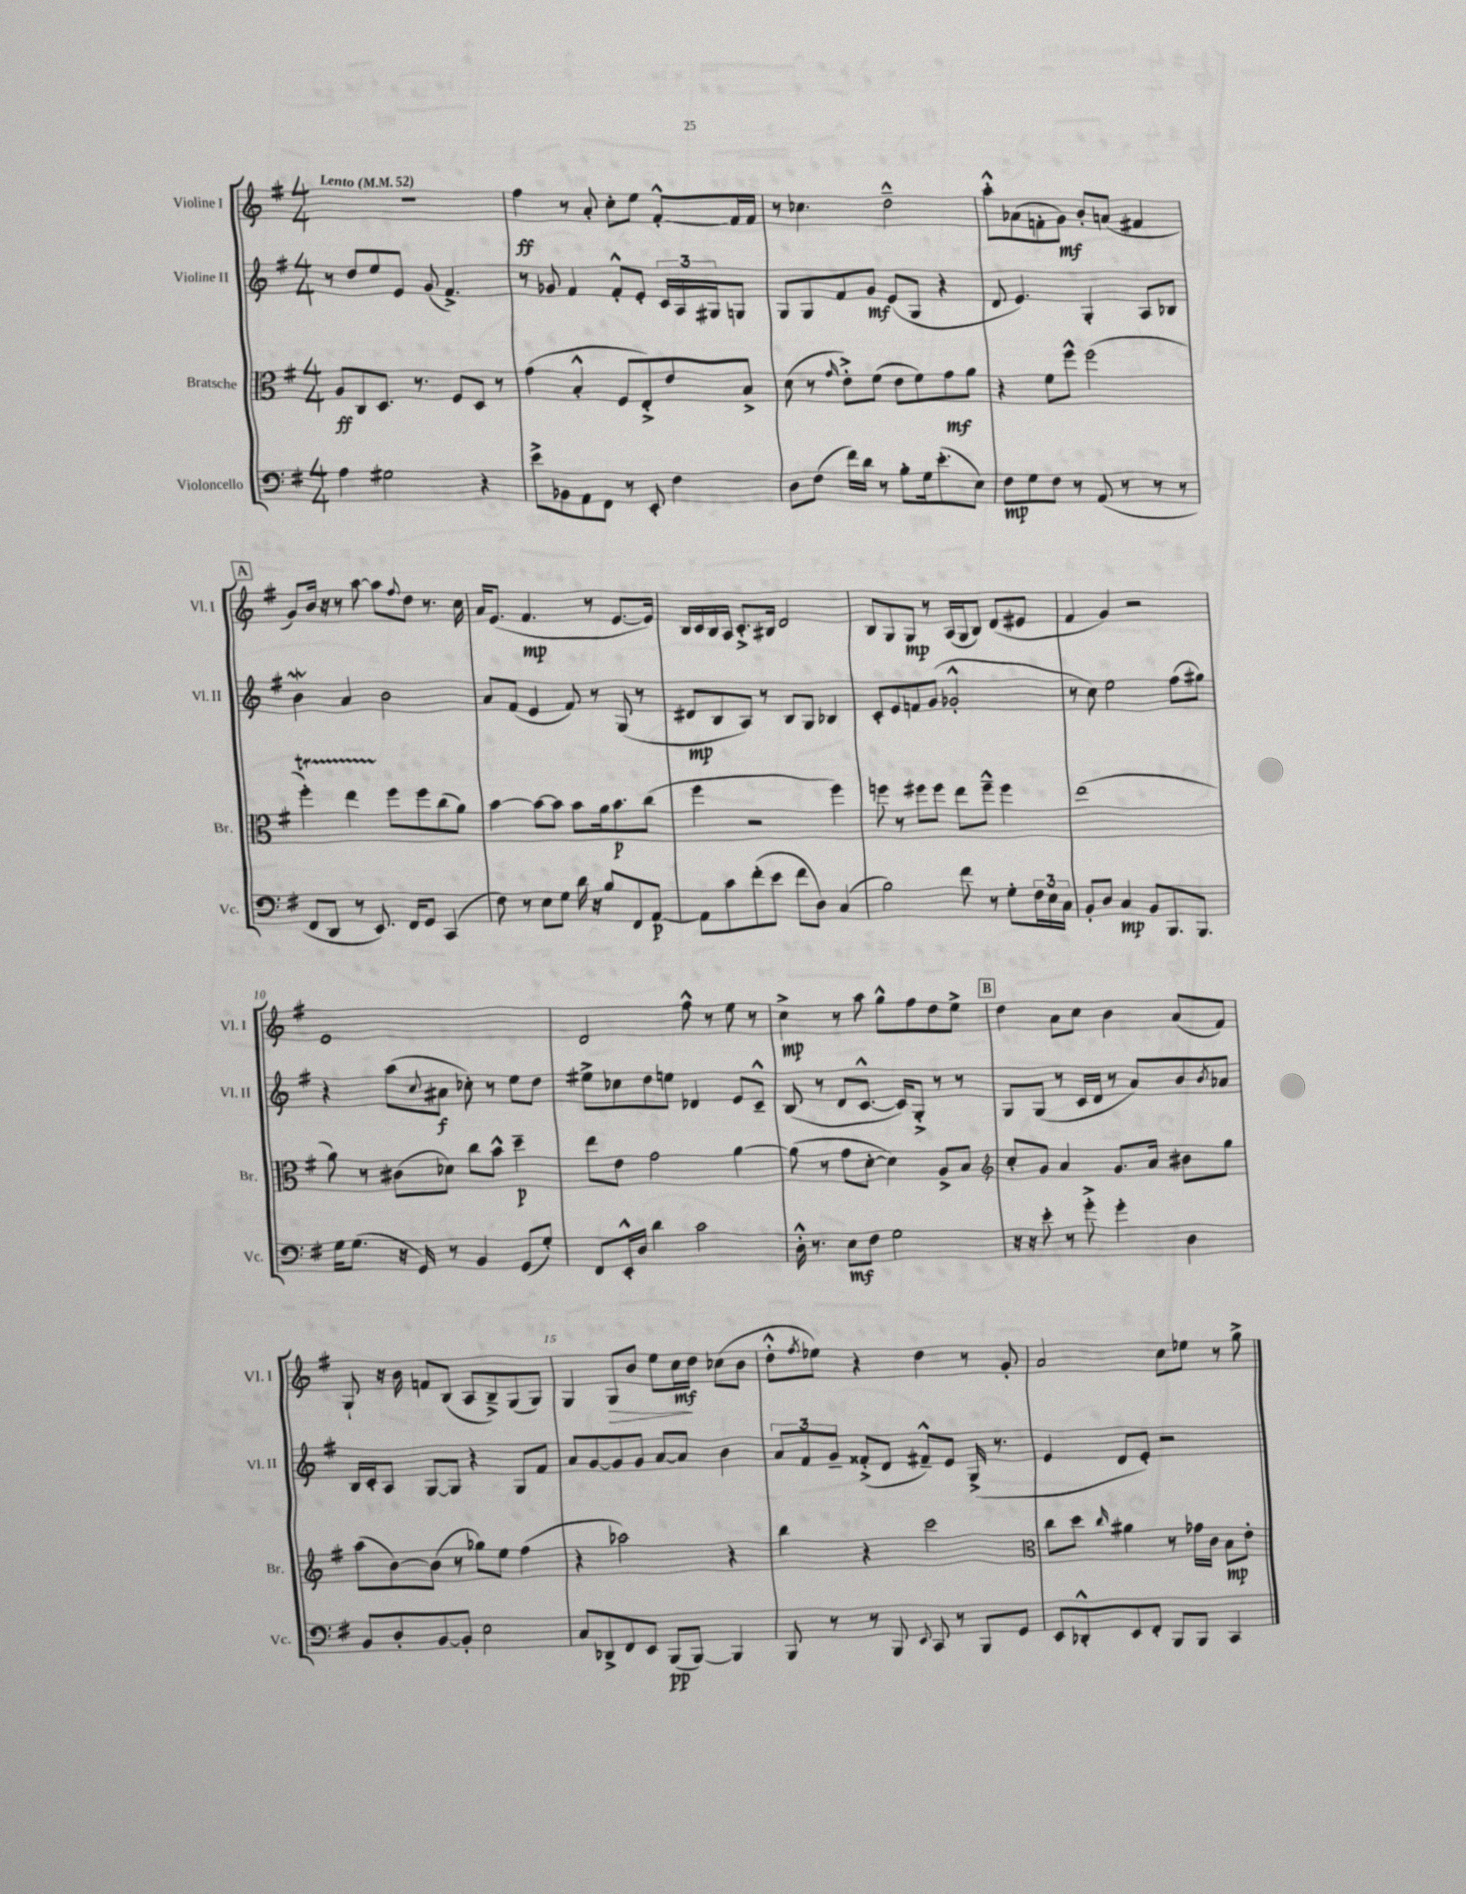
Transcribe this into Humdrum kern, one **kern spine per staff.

**kern	**dynam	**kern	**dynam	**kern	**dynam	**kern	**dynam
*part4	*part4	*part3	*part3	*part2	*part2	*part1	*part1
*staff4	*staff4	*staff3	*staff3	*staff2	*staff2	*staff1	*staff1
*I"Violoncello	*	*I"Bratsche	*	*I"Violine II	*	*I"Violine I	*
*I'Vc.	*	*I'Br.	*	*I'Vl. II	*	*I'Vl. I	*
*clefF4	*	*clefC3	*	*clefG2	*	*clefG2	*
*k[f#]	*	*k[f#]	*	*k[f#]	*	*k[f#]	*
*M4/4	*	*M4/4	*	*M4/4	*	*M4/4	*
*MM52	*	*MM52	*	*MM52	*	*MM52	*
=1	=1	=1	=1	=1	=1	=1	=1
!	!	!	!	!	!	!LO:TX:a:B:t=Lento	!
4A\	.	8A/L	ff	8r	.	1r	.
.	.	8C/	.	8dd/L	.	.	.
2G#X\	.	8.D/J	.	8ee/	.	.	.
.	.	.	.	8e/J	.	.	.
.	.	8.r	.	.	.	.	.
.	.	.	.	(8g/	.	.	.
.	.	8F#/L	.	4.f#^/)	.	.	.
4r	.	8D/J	.	.	.	.	.
.	.	8r	.	.	.	.	.
=2	=2	=2	=2	=2	=2	=2	=2
8e^\L	.	(4g\	.	8r	.	4ff#\	ff
8BB-X\	.	.	.	8g-X/	.	.	.
8AA\	.	4B'^^/	.	4f#/	.	8r	.
8FF#\J	.	.	.	.	.	8a'/	.
8r	.	8F#/L	.	8f#'^^/L	.	8cc'\L	.
8EE'/	.	8E'^/)	.	8e'/J	.	8ee\J	.
4F#\	.	8e/	.	24c/LL	.	[8f#'^^/L	.
.	.	.	.	24A/	.	.	.
.	.	.	.	24G#X/J	.	.	.
.	.	8B^/J	.	8Gn/J	.	16f#/L]	.
.	.	.	.	.	.	16f#/JJ	.
=3	=3	=3	=3	=3	=3	=3	=3
8D\L	.	(8d\	.	8G/L	.	8r	.
(8F#\J	.	8r	.	8G/	.	4.cc-X\	.
.	.	16qqg/	.	.	.	.	.
16f#\LL)	.	8e'^\L)	.	8f#/	.	.	.
16d\JJ	.	.	.	.	.	.	.
8r	.	(8f#\J	.	8g/J	mf	.	.
8B'\L	.	8e\L	.	(8e/L	.	2dd~^^\	.
16G\k	.	8f#\)	.	8G/J	.	.	.
(8.e'\	.	.	.	.	.	.	.
.	.	8g\	mf	4r	.	.	.
8E\J)	.	8a\J	.	.	.	.	.
=4	=4	=4	=4	=4	=4	=4	=4
8F#\L	mp	4r	.	8d/	.	8aa'^^\L	.
8G\	.	.	.	4.e/)	.	(8a-X\	.
8F#\J	.	8f#\L	.	.	.	8fn'\	.
8r	.	8ff#^^\J	.	.	.	8g\J)	mf
(8AA/	.	(2ff#\	.	4G'/	.	8b'/L	.
8r	.	.	.	.	.	(8an/J	.
8r	.	.	.	8A/L	.	4f#X/	.
8r	.	.	.	8B-X/J	.	.	.
!!LO:LB:g=z
!!LO:REH:place=s1:t=A
=5	=5	=5	=5	=5	=5	=5	=5
8FF#/L	.	4ff#t'\)	.	4bW\	.	8g/L)	.
8DD/J	.	.	.	.	.	16b/Jk	.
.	.	.	.	.	.	16r	.
8r	.	4eeTTT\	.	4a/	.	8r	.
8.EE/)	.	.	.	.	.	[8aa\	.
.	.	8ff#\L	.	2b\	.	8aa\L]	.
16FF#/KL	.	.	.	.	.	.	.
.	.	.	.	.	.	8qqff#/	.
8GG/J	.	8ff#\	.	.	.	8dd\J	.
(4CC/	.	(8cc\	.	.	.	8.r	.
.	.	8a\J)	.	.	.	.	.
.	.	.	.	.	.	16cc\	.
=6	=6	=6	=6	=6	=6	=6	=6
8F#\)	.	[4b\	.	8a/L	.	16a/KL	.
.	.	.	.	.	.	(8.e/J	.
8r	.	.	.	(8f#/J	.	.	.
8E\L	.	8b\L_	.	4e/	.	4.f#/	mp
8G\J	.	8b\J]	.	.	.	.	.
16d\	.	8b\L	.	8f#/)	.	.	.
16r	.	.	.	.	.	.	.
8B/L	.	16a\k	.	8r	.	8r	.
.	.	8.b\	p	.	.	.	.
8FF#/	.	.	.	(8G/	.	[8.e/L	.
[8AA/J	p	(8cc\J	.	8r	.	.	.
.	.	.	.	.	.	16e/Jk])	.
=7	=7	=7	=7	=7	=7	=7	=7
8AA\L]	.	4ff#\	.	8d#X/L	mp	16B/LL	.
.	.	.	.	.	.	16c/	.
8c\	.	.	.	8B/	.	16B/	.
.	.	.	.	.	.	16A/JJ	.
(8f#'\	.	2r	.	8A/J)	.	8.c'^/L	.
8e\J	.	.	.	8r	.	.	.
.	.	.	.	.	.	16B#X/Jk	.
8f#\L	.	.	.	8B/L	.	2d/	.
8D\J)	.	.	.	8G/J	.	.	.
(4C/	.	4ff#\)	.	4B-X/	.	.	.
=8	=8	=8	=8	=8	=8	=8	=8
2B\)	.	8ffn\	.	8c'/L	.	8B/L	.
.	.	8r	.	8e/	.	8G/	.
.	.	8ff#X\L	.	8fn/	.	8G/J	mp
.	.	8ff#\J	.	(8g/J	.	8r	.
8f#\	.	8ee\L	.	2g-X'^^/	.	(16A/LL	.
.	.	.	.	.	.	16G/J	.
8r	.	8ff#~^^\J	.	.	.	8B/J)	.
8G'\L	.	4ff#\	.	.	.	(8d/L	.
24F#\L	.	.	.	.	.	8e#X/J	.
24E\	.	.	.	.	.	.	.
24C\JJ	.	.	.	.	.	.	.
=9	=9	=9	=9	=9	=9	=9	=9
8BB'/L	.	(1ee	.	8r	.	4f#/	.
8D/J	.	.	.	8cc\)	.	.	.
4C/	mp	.	.	2ee\	.	4g/)	.
8BB/L	.	.	.	.	.	2r	.
8.BBB/	.	.	.	.	.	.	.
.	.	.	.	(8ff#\L	.	.	.
8.BBB/J	.	.	.	.	.	.	.
.	.	.	.	8gg#X\J)	.	.	.
!!LO:LB:g=z
=10	=10	=10	=10	=10	=10	=10	=10
16G\KL	.	8a\)	.	4r	.	1e	.
(8.G\J	.	.	.	.	.	.	.
.	.	8r	.	.	.	.	.
16r	.	(8c#X\L	.	(8aa\L	.	.	.
16GG/)	.	.	.	.	.	.	.
.	.	.	.	8qqcc/	.	.	.
8r	.	8d-X\J)	.	8a#X\J	f	.	.
4BB/	.	8cc\L	.	8cc-X'\)	.	.	.
.	.	8b^^\J	.	8r	.	.	.
(8GG/L	.	4dd~\	p	8ee\L	.	.	.
8G'/J)	.	.	.	8dd\J	.	.	.
=11	=11	=11	=11	=11	=11	=11	=11
8FF#/L	.	8ee\L	.	8ee#X^\L	.	2d/	.
16EE'^^/L	.	8e\J	.	8cc-X\	.	.	.
16D/JJ	.	.	.	.	.	.	.
4d\	.	2g\	.	8dd\	.	.	.
.	.	.	.	8een\J	.	.	.
2c\	.	.	.	4d-X/	.	8ff#^^\	.
.	.	.	.	.	.	8r	.
.	.	[4a\	.	8e/L	.	8ee\	.
.	.	.	.	8c~^^/J	.	8r	.
=12	=12	=12	=12	=12	=12	=12	=12
16D'^^\	.	(8a\]	.	(8B/	.	4cc^\	mp
8.r	.	.	.	.	.	.	.
.	.	8r	.	8r	.	.	.
8E\L	mf	8g\L	.	8d/L	.	8r	.
8F#\J	.	[8d'\J	.	[8.c^^/J	.	8aa\	.
2G\	.	4d\])	.	.	.	8gg^^\L	.
.	.	.	.	16c/KL])	.	.	.
.	.	.	.	8G'^/J	.	8ff#\	.
.	.	8A^/L	.	8r	.	8dd\	.
.	.	8B/J	.	8r	.	8ee^\J	.
!!LO:REH:place=s1:t=B
=13	=13	=13	=13	=13	=13	=13	=13
*	*	*clefG2	*	*	*	*	*
16r	.	8cc'/L	.	8G/L	.	4dd\	.
16r	.	.	.	.	.	.	.
8e'\	.	8g/J	.	(8G/J	.	.	.
8r	.	4a/	.	8r	.	8a\L	.
8g'^\	.	.	.	16c/LL	.	8cc\J	.
.	.	.	.	16d/JJ	.	.	.
4g'\	.	8.g/L	.	8r	.	4b\	.
.	.	.	.	8a/L)	.	.	.
.	.	16a/Jk	.	.	.	.	.
4D\	.	8b#X\L	.	8b/	.	(8a/L	.
.	.	.	.	8qb/	.	.	.
.	.	8gg\J	.	8a-X/J	.	8f#/J)	.
!!LO:LB:g=z
=14	=14	=14	=14	=14	=14	=14	=14
8BB/L	.	(8aa\L	.	16B/LL	.	8G`/	.
.	.	.	.	16c'/J	.	.	.
8D'/	.	[8b\)	.	8A/J	.	16r	.
.	.	.	.	.	.	16b\	.
[8BB/	.	(8b\J]	.	[8G/L	.	8fn/L	.
8BB'/J]	.	8r	.	8G/J]	.	(8B/J	.
2E\	.	8gg-X\L)	.	4r	.	8A/L	.
.	.	8ee\J	.	.	.	8B~^/)	.
.	.	(4ff#\	.	8G/L	.	(8G/	.
.	.	.	.	8f#/J	.	8G/J)	.
=15	=15	=15	=15	=15	=15	=15	=15
8C/L	.	4r	.	8a/L	.	4G/	.
8DD-X^/	.	.	.	[8g/	.	.	.
!	!	!	!	!	!	!	!LO:HP:b
8FF#/	.	2aa-X\)	.	8g/]	.	8G/L	>
8EE/J	.	.	.	8g/J	.	8b/J	.
(8BBB/L	pp	.	.	[8a/L	.	8ee\L	.
[8BBB/J)	.	.	.	8a/J]	.	16cc\L	mf
.	.	.	.	.	.	16dd\JJ	]
4BBB/]	.	4r	.	4b\	.	(8cc-X\L	.
.	.	.	.	.	.	8b\J	.
=16	=16	=16	=16	=16	=16	=16	=16
8BBB/	.	4bb\	.	12a/L	.	8dd'^^\L	.
.	.	.	.	12f#/	.	.	.
.	.	.	.	.	.	8qff#/	.
8r	.	.	.	.	.	8ee-X\J)	.
.	.	.	.	12g~/J	.	.	.
8r	.	4r	.	(8f##X'^/L	.	4r	.
8BBB/	.	.	.	8d/J	.	.	.
8qqEE/	.	.	.	.	.	.	.
8CC/	.	2ccc\	.	8f#X~^^/L)	.	4dd\	.
8r	.	.	.	8e/J	.	.	.
8BBB/L	.	.	.	(16G^/	.	8r	.
.	.	.	.	8.r	.	.	.
8GG/J	.	.	.	.	.	8g'/	.
=17	=17	=17	=17	=17	=17	=17	=17
*	*	*clefC3	*	*	*	*	*
8EE/L	.	8cc\L	.	4e/	.	2a/	.
8DD-X'^^/	.	8dd\J	.	.	.	.	.
.	.	16qqcc/	.	.	.	.	.
8EE/	.	4a#X\	.	8d/L	.	.	.
8FF#'/J	.	.	.	8e'/J)	.	.	.
8BBB/L	.	8r	.	2r	.	8cc\L	.
8BBB/J	.	16g-X\LL	.	.	.	8ee-X\J	.
.	.	16c\JJ	.	.	.	.	.
4CC/	.	8B\L	mp	.	.	8r	.
.	.	8e'\J	.	.	.	8gg^\	.
==	==	==	==	==	==	==	==
*-	*-	*-	*-	*-	*-	*-	*-
